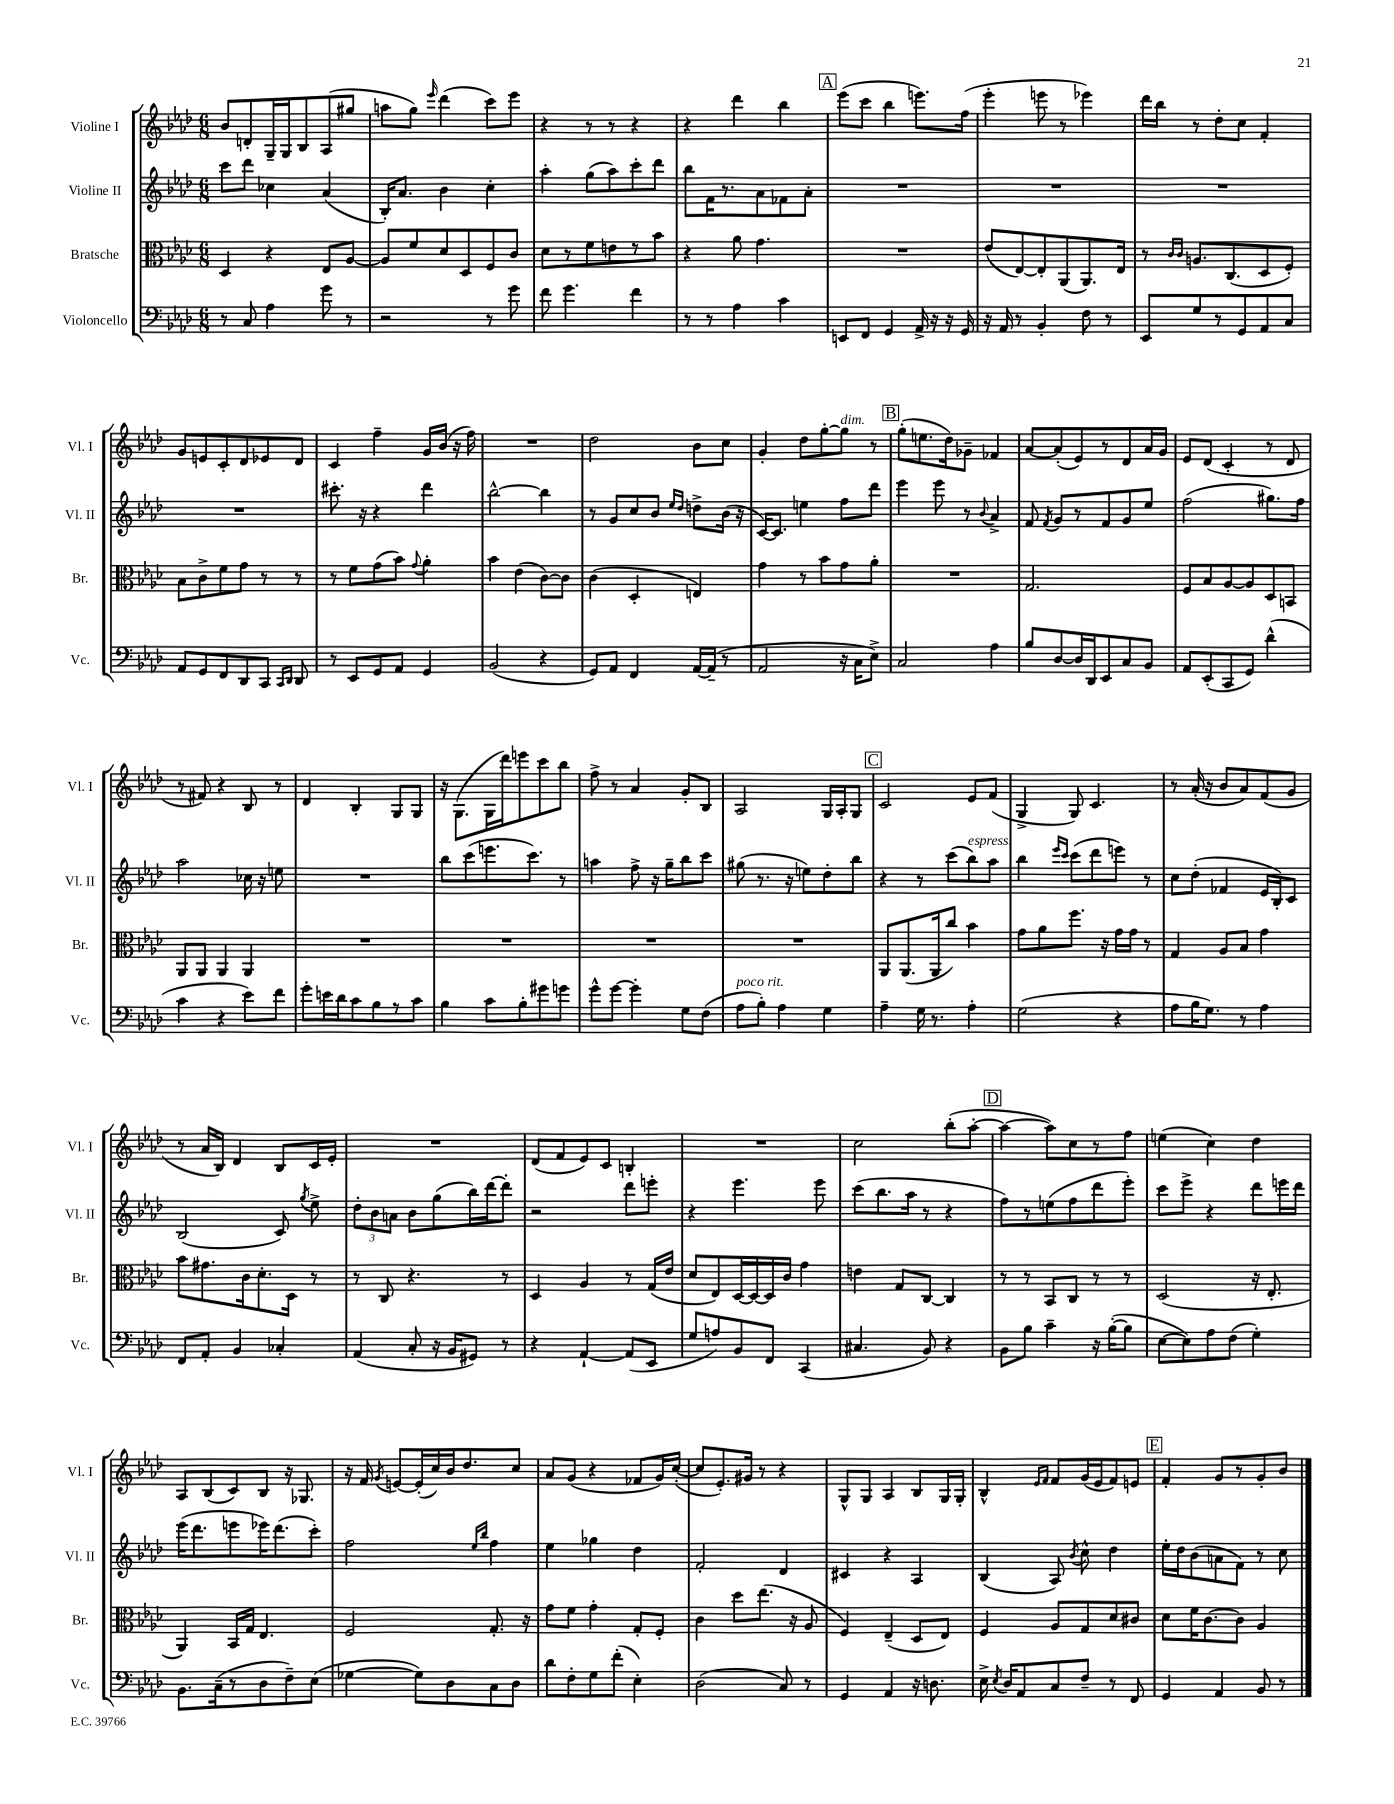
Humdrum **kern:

**kern	**kern	**kern	**kern
*staff4	*staff3	*staff2	*staff1
*clefF4	*clefC3	*clefG2	*clefG2
*k[b-e-a-d-]	*k[b-e-a-d-]	*k[b-e-a-d-]	*k[b-e-a-d-]
*M6/8	*M6/8	*M6/8	*M6/8
8r	4D-	8ccc	8b-
8C	.	8ddd-	8d'
4A-	4r	4cc-	16G~
.	.	.	16G
.	.	.	8B-
8g	8E-	(4a-	(8A-
8r	[8A-	.	8gg#
=	=	=	=
2r	8A-]	16B-')	8aa
.	.	8.a-	.
.	8f	.	8gg)
.	.	.	16qqeee-
.	8d-	4b-	(4ddd-
.	8D-	.	.
8r	8F	4cc'	8ccc)
8g	8c	.	8eee-
=	=	=	=
8f	8d-	4aa-'	4r
4.g	8r	.	.
.	8f	(8gg	8r
.	8e	8aa-)	8r
4f	8r	8ccc'	4r
.	8b-	8ddd-	.
=	=	=	=
8r	4r	8bb-	4r
8r	.	16f	.
.	.	8.r	.
4A-	8a-	.	4ddd-
.	4.g	8a-	.
4c	.	8f-	4bb-
.	.	8a-'	.
=	=	=	=
8EE	2.r	2.r	(8eee-
8FF	.	.	8ccc
4GG	.	.	4bb-
16AA-^	.	.	8.eee)
16r	.	.	.
16r	.	.	.
16GG	.	.	(16ff
=	=	=	=
16r	(8e-	2.r	4eee-'
16AA-	.	.	.
8r	[8E-)	.	.
4BB-'	8E-']	.	8eee
.	(8AA-	.	8r
8F	8.AA-)	.	4eee-)
8r	.	.	.
.	16E-	.	.
=	=	=	=
8EE-	8r	2.r	16ddd-
.	.	.	16bb-
.	16qqc	.	.
.	16qqc	.	.
8G	8.A	.	8r
8r	.	.	8dd-'
.	(8.C	.	.
8GG	.	.	8cc
8AA-	8D-	.	4f'
8C	8F')	.	.
=	=	=	=
8AA-	8B-	2.r	8g
8GG	8c^	.	8e
8FF	8f	.	8c'
8DD-	8g	.	8d-
8CC	8r	.	8e-
16qqCC	.	.	.
16qqDD-	.	.	.
8DD-	8r	.	8d-
=	=	=	=
8r	8r	8.ccc#'	4c
8EE-	8f	.	.
.	.	16r	.
8GG	(8g	4r	4ff~
8AA-	8b-)	.	.
.	8qqg	.	.
4GG	4a-'	4ddd-	16g
.	.	.	(16b-
.	.	.	16r
.	.	.	16ff)
=	=	=	=
(2BB-	4b-	[2bb-^^	2.r
.	(4e-	.	.
4r	[8c)	4bb-]	.
.	8c]	.	.
=	=	=	=
8GG)	(4c	8r	2dd-
8AA-	.	8g	.
4FF	4D-'	8cc	.
.	.	8b-	.
.	.	16qqee-	.
.	.	16qqdd-	.
[16AA-	4E)	8dd^	8b-
(16AA-~]	.	.	.
8r	.	(16b-	8cc
.	.	16r	.
=	=	=	=
2AA-	4g	[16c)	4g'
.	.	8.c]	.
.	8r	4ee	8dd-
.	8b-	.	[8gg'
16r	8g	8ff	8gg]
16C	.	.	.
8E-^)	8a-'	8ddd-	8r
=	=	=	=
2C	2.r	4eee-	(8gg'
.	.	.	8.ee
.	.	8eee-	.
.	.	.	16dd-)
.	.	8r	8g-~
.	.	8qqb-	.
4A-	.	4a-^	4f-
=	=	=	=
8B-	2.G	8f	[8a-
.	.	8qf	.
[8D-	.	8g	(8a-']
16D-]	.	8r	8e-)
16DD-	.	.	.
8EE-	.	8f	8r
8C	.	8g	8d-
8BB-	.	8ee-	16a-
.	.	.	16g
=	=	=	=
8AA-	8F	(2ff	8e-
(8EE-'	8B-	.	(8d-
8CC	[8A-	.	4c'
8GG)	8A-]	.	.
(4d-^^	8D-	8.gg#)	8r
.	8BB	.	8d-
.	.	16ff	.
=	=	=	=
4c	8AA-	2aa-	8r
.	8AA-	.	8f#)
4r	4AA-	.	4r
8e-)	4AA-	16cc-	8B-
.	.	16r	.
8f	.	8ee	8r
=	=	=	=
8g'	2.r	2.r	4d-
16e	.	.	.
16d-	.	.	.
8c	.	.	4B-'
8B-	.	.	.
8r	.	.	8G
8c	.	.	8G
=	=	=	=
4B-	2.r	8bb-	16r
.	.	.	(8.G
.	.	(8ccc	.
8c	.	8.eee	16G
.	.	.	16ddd-)
8B-'	.	.	8eee
.	.	8.ccc)	.
8g#	.	.	8ccc
8g	.	8r	8bb-
=	=	=	=
8g^^	2.r	4aa	8ff^
[8g	.	.	8r
4g']	.	8ff^	4a-
.	.	16r	.
.	.	16gg~	.
8G	.	8bb-	8g'
(8F	.	8ccc	8B-
=	=	=	=
8A-	2.r	(8gg#	2A-
8B-')	.	8.r	.
4A-	.	.	.
.	.	16r	.
.	.	8ee)	.
4G	.	8dd-'	16G
.	.	.	16A-'
.	.	8bb-	8G
=	=	=	=
4A-~	8AA-	4r	2c
.	(8.AA-	.	.
16G	.	8r	.
8.r	16AA-	.	.
.	8cc)	(8ccc	.
4A-'	4b-	8bb-)	8e-
.	.	8aa-	(8f
=	=	=	=
(2G	8g	4bb-	4G^
.	8a-	.	.
.	.	16qqeee-	.
.	.	16qqccc	.
.	8.ff	(8ccc	8G)
.	.	8ddd-	4.c
.	16r	.	.
4r	16g	8eee)	.
.	16g	.	.
.	8r	8r	.
=	=	=	=
8A-	4G	8cc	8r
16B-	.	(8dd-'	(16a-'
8.G)	.	.	16r
.	8A-	4f-	8b-
8r	8B-	.	8a-)
4A-	4g	16e-	(8f
.	.	16B-')	.
.	.	8c	8g
=	=	=	=
8FF	8b-	(2B-	8r
8AA-'	8.g#	.	16a-
.	.	.	16B-)
4BB-	.	.	4d-
.	16c	.	.
.	8.d-'	.	.
4C-'	.	8c)	8B-
.	16D-	.	.
.	.	8qgg	.
.	8r	8ee-^	16c
.	.	.	16e-'
=	=	=	=
(4AA-	8r	12dd-'	2.r
.	.	12b-	.
.	8C	.	.
.	.	12a	.
8C'	4.r	8b-	.
16r	.	(8gg	.
16BB-	.	.	.
8GG#)	.	16bb-)	.
.	.	[16ddd-	.
8r	8r	8ddd-']	.
=	=	=	=
4r	4D-	2r	(8d-
.	.	.	8f
[4AA-`	4A-	.	8e-)
.	.	.	8c
(8AA-]	8r	8ddd-	4B'
8EE-	(16G	8eee'	.
.	16e-	.	.
=	=	=	=
8G	8d-	4r	2.r
8A)	8E-)	.	.
8BB-	[16D-	4.eee-	.
.	16D-_	.	.
8FF	16D-]	.	.
.	16c	.	.
(4CC	4g	.	.
.	.	8eee-	.
=	=	=	=
4.C#	4e	(8ccc	2cc
.	.	8.bb-	.
.	8G	.	.
.	.	16aa-	.
8BB-)	[8C	8r	.
4r	4C]	4r	(8bb-'
.	.	.	[8aa-'
=	=	=	=
8BB-	8r	8ff)	4aa-_
8B-	8r	8r	.
4c~	8BB-	(8ee	8aa-])
.	8C	8ff	8cc
16r	8r	8ddd-	8r
([16B-'	.	.	.
8B-]	8r	8eee-')	8ff
=	=	=	=
[8E-	(2D-	8ccc	(4ee
8E-])	.	8eee-^	.
8A-	.	4r	4cc)
(8F	.	.	.
4G')	16r	8ddd-	4dd-
.	8.E-'	.	.
.	.	16eee	.
.	.	16ddd-	.
=	=	=	=
8.BB-	4AA-)	(16eee-	8A-
.	.	8.ddd-	.
.	.	.	(8B-
(16C~	.	.	.
8r	16BB-	8eee	8c)
.	16G	.	.
8D-	4.E-	16eee-)	8B-
.	.	(8.ddd-	.
8F~)	.	.	16r
.	.	.	8.G-
(8E-	.	8ccc')	.
=	=	=	=
[4G-	2F	2ff	16r
.	.	.	16f
.	.	.	8qg
.	.	.	[8e
8G-])	.	.	(16e']
.	.	.	16cc)
8D-	.	.	16b-
.	.	.	8.dd-
.	.	16qqee-	.
.	.	16qqbb-	.
8C	8.G'	4ff	.
8D-	.	.	8cc
.	16r	.	.
=	=	=	=
8d-	8g	4ee-	8a-
8F'	8f	.	(8g
8G	4g'	4gg-	4r
(8f'	.	.	.
4E-')	8G'	4dd-	8f-
.	8F'	.	16g)
.	.	.	([16cc'
=	=	=	=
(2D-	4c	2f'	8cc]
.	.	.	8.e-')
.	8dd-	.	.
.	.	.	16g#
.	(8.ee-	.	8r
8C)	.	4d-	4r
.	16r	.	.
8r	8A-	.	.
=	=	=	=
4GG	4F)	4c#	8G^^
.	.	.	8G
4AA-	(4E-~	4r	4A-
16r	8D-	4A-	8B-
8.D	.	.	.
.	8E-)	.	16G
.	.	.	16G'
=	=	=	=
16E-^	4F	(4B-	4B-^^
8qE-	.	.	.
16D-	.	.	.
8AA-	.	.	.
.	.	.	16qqe-
.	.	.	16qqf
8C	8A-	8A-)	8f
.	.	8qb-	.
8F~	8G	8cc^^	(16g
.	.	.	16e-
8r	8d-	4dd-	8f)
8FF	8c#	.	8e
=	=	=	=
4GG	8d-	16ee-'	4f'
.	.	16dd-	.
.	16f	(8b-	.
.	[8.c	.	.
4AA-	.	8a	8g
.	8c]	8f)	8r
8BB-	4A-	8r	8g'
8r	.	8cc	8b-
==	==	==	==
*-	*-	*-	*-
